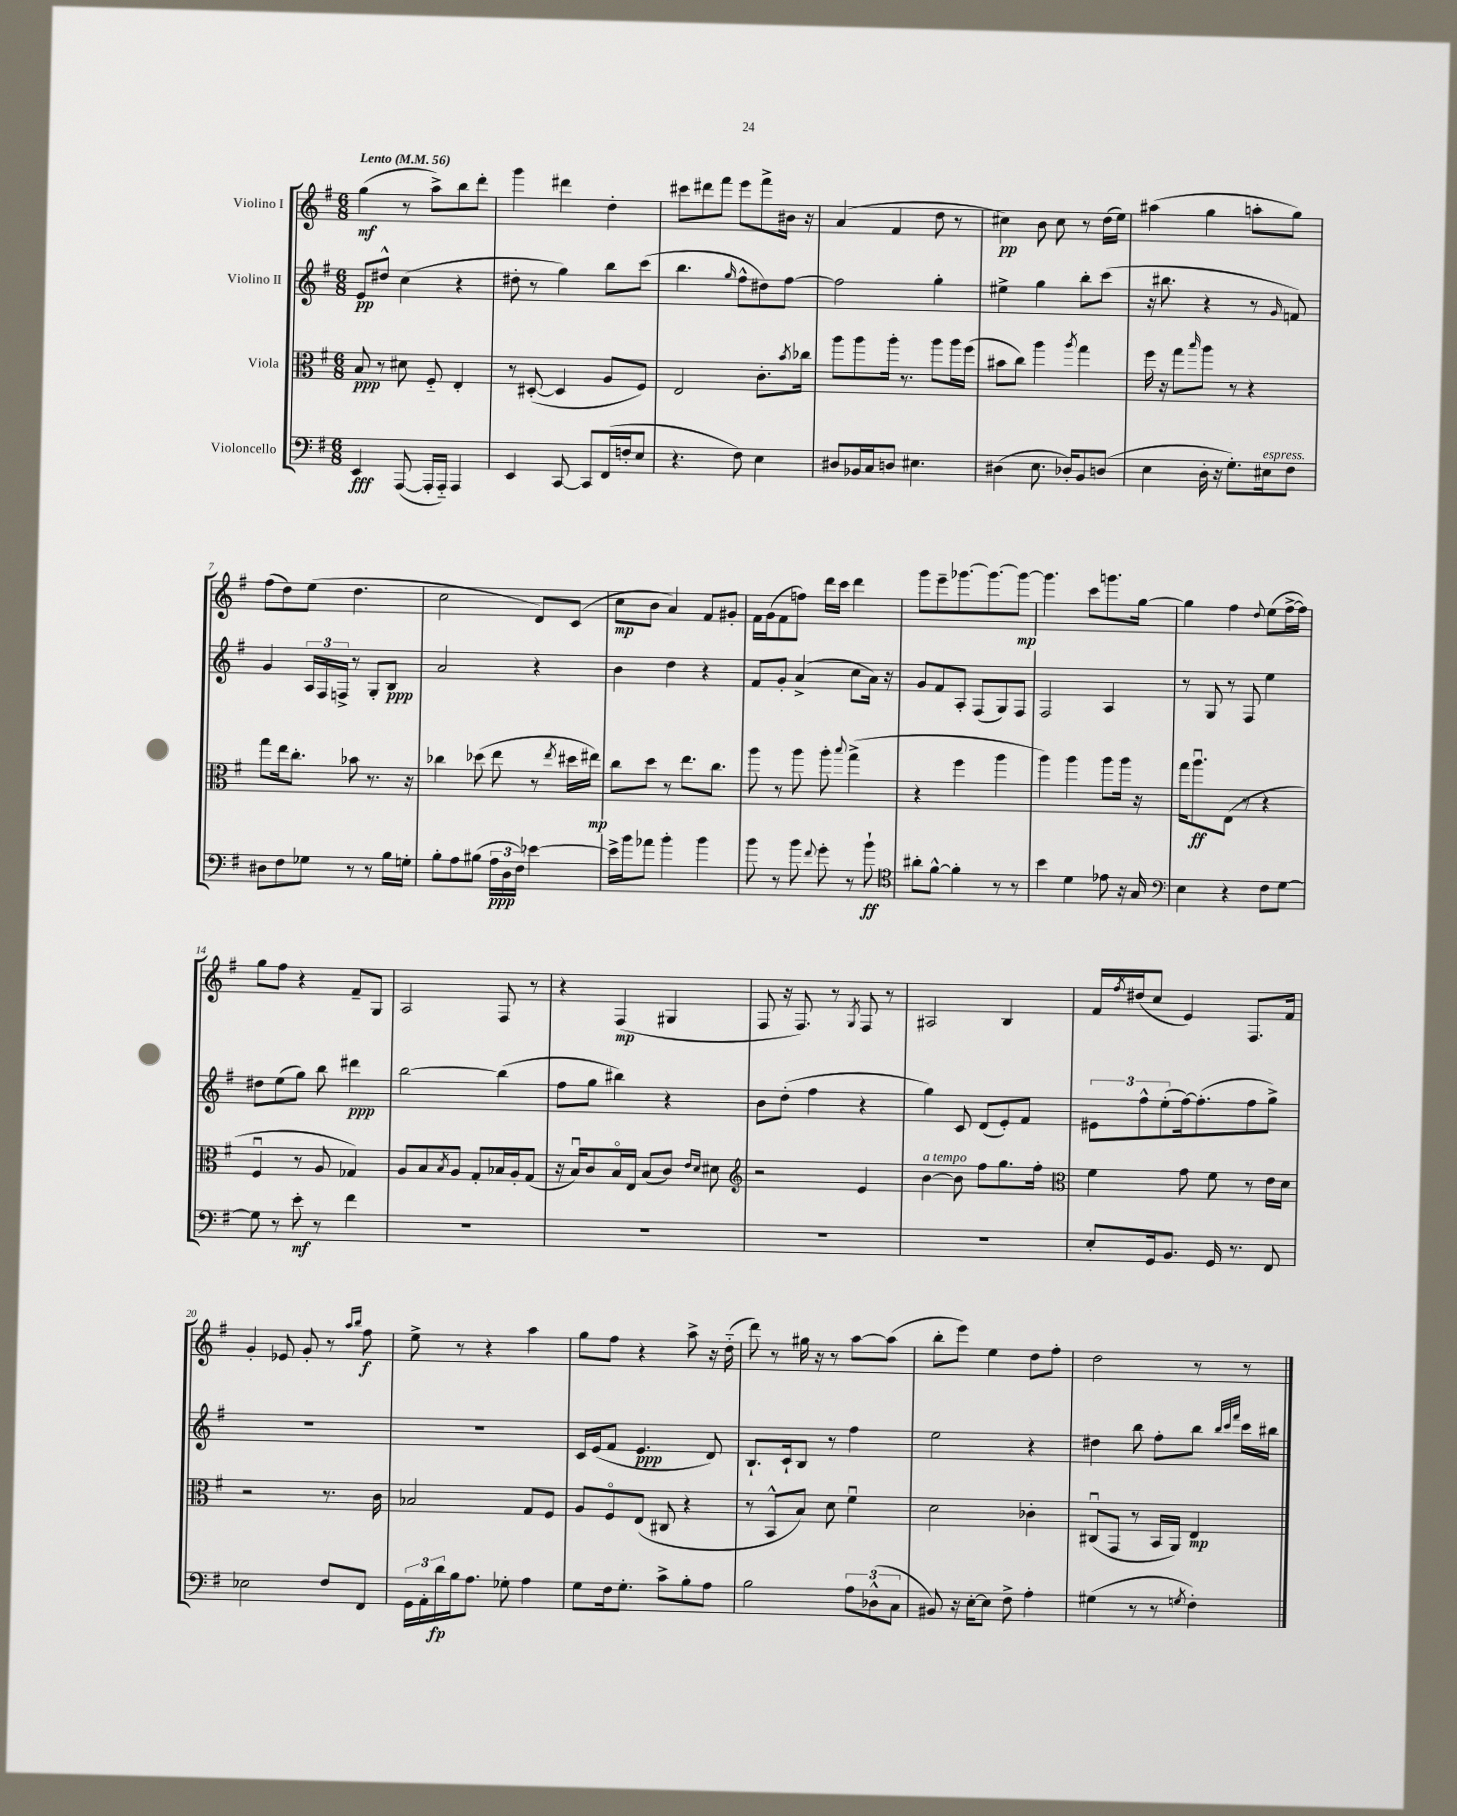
<<
\new StaffGroup <<
\new Staff = "s0" \with { instrumentName = "Violino I" } {
    \clef treble \key g \major \numericTimeSignature \time 6/8 \tempo "Lento" 4 = 56
    g''4\mf( r8 a''8->) b''8 d'''8-. |
    g'''4 dis'''4 d''4-. |
    cis'''8 dis'''8 fis'''8 e'''8 fis'''8-> bis'16 r16 |
    a'4( fis'4 d''8 r8 |
    cis''4\pp) b'8 cis''8 r8 d''16( e''16) |
    ais''4( g''4 a''8-. g''8) |
    fis''8( d''8) e''8( d''4. |
    c''2 d'8) c'8( |
    c''8\mp b'8 a'4) fis'8 gis'8-. |
    fis'16 g'16( fis'8 f''8) d'''16 c'''16 d'''4 |
    g'''8 e'''8-- ges'''8.~ ges'''8.~ ges'''8~\mp |
    ges'''4. c'''8 g'''8. g''16~ |
    g''4 fis''4 \appoggiatura { d''8 } e''8( fis''16~-> fis''16) |
    g''8 fis''8 r4 fis'8-- g8 |
    a2 fis8 r8 |
    r4 fis4\mp( gis4 |
    fis8 r16 fis8.) r8 \acciaccatura { g8 } fis8 r8 |
    ais2 b4 |
    fis'16 \acciaccatura { fis''8 } dis''16( c''8 e'4) fis8. fis'16 |
    g'4-. ees'8 g'8-. r8 \grace { a''16 b''16 } fis''8\f |
    e''8-> r8 r4 a''4 |
    g''8 fis''8 r4 a''8-> r16 d''16-_( |
    d'''8) r8 gis''16 r16 r8 a''8~ a''8( |
    b''8-. e'''8) e''4 d''8 fis''8-. |
    d''2 r8 r8 \bar "|." |
}
\new Staff = "s1" \with { instrumentName = "Violino II" } {
    \clef treble \key g \major \numericTimeSignature \time 6/8
    e'8\pp dis''8-^ c''4( r4 |
    dis''8-. r8 g''4) b''8 c'''8( |
    b''4. \grace { g''16 } fis''8-^ dis''8) fis''8~ |
    fis''2 g''4-. |
    eis''4-> g''4 b''8-. c'''8( |
    r16 bis''8. r4 r8 \grace { g'16 } f'8) |
    g'4 \tuplet 3/2 { a16 fis16 f16-> } r8 g8-. b8\ppp |
    a'2 r4 |
    b'4 d''4 r4 |
    fis'8 g'8-. a'4->( c''8 a'16) r16 |
    g'8 fis'8 a8-. fis8( g8) fis8 |
    fis2 a4 |
    r8 g8 r8 fis8 e''4 |
    dis''8 e''8( g''8) b''8 dis'''4\ppp |
    b''2~ b''4( |
    fis''8 g''8 bis''4) r4 |
    b'8 d''8-.( fis''4 r4 |
    g''4) c'8 d'8( e'8-.) fis'8 |
    \tuplet 3/2 { eis'8 fis''8-^ e''8-.( } fis''16~) fis''8.-.( fis''8 g''8->) |
    R2. |
    R2. |
    c'16 e'16( fis'8 e'4.\ppp d'8) |
    b8.-! c'16-! b8 r8 fis''4 |
    e''2 r4 |
    dis''4 b''8 fis''8-. b''8 \grace { b''32 c'''32 fis'''32 } c'''16 bis''16 \bar "|." |
}
\new Staff = "s2" \with { instrumentName = "Viola" } {
    \clef alto \key g \major \numericTimeSignature \time 6/8
    b8\ppp r8 dis'8 fis8-_ e4-. |
    r8 dis8~-.( dis4 a8 fis8) |
    e2 c'8.-. \acciaccatura { b'8 } ces''16 |
    a''8 a''8 a''16-. r8. a''8 a''16 fis''16( |
    bis'8 c''8) a''4 \acciaccatura { a''8 } g''4 |
    fis''16 r16 g''8 \grace { b''16 } a''8 r8 r4 |
    g''8 e''16 c''8.-. bes'8 r8. r16 |
    ces''4 des''8( e''8 r8 \acciaccatura { e''8 } dis''16 eis''16\mp) |
    c''8 d''8 r8 e''8. c''8. |
    a''8 r8 a''8 a''8-. \appoggiatura { b''8 } g''4->( |
    r4 fis''4 a''4 |
    a''4) a''4 a''8 a''16 r16 |
    g''16 a''8.\downbow\ff e8( r8 r4 |
    fis4\downbow r8 a8 ges4) |
    a8 b8 \acciaccatura { b8 } a8 g8-. bes16 a16-. g8( |
    r16 b16\downbow) c'8 b16\flageolet e16 b8( c'8) \grace { e'16 d'16 } dis'8 |
    \clef treble r2 e'4 |
    b'4~^\markup { \italic "a tempo" } b'8 fis''8 g''8. fis''16-. |
    \clef alto fis'4 g'8 fis'8 r8 e'16 d'16 |
    r2 r8. c'16 |
    bes2 g8 fis8 |
    a8 fis8\flageolet e8( cis8 r4 |
    r8 b,8-^ b8) d'8 fis'4\downbow |
    d'2 ces'4-. |
    cis8\downbow( g,8 r8 b,16 a,16) e4\mp \bar "|." |
}
\new Staff = "s3" \with { instrumentName = "Violoncello" } {
    \clef bass \key g \major \numericTimeSignature \time 6/8
    e,4\fff a,,8~( a,,16-. a,,16-_) a,,4 |
    e,4 c,8~ c,8 fis,16( f16-. e8 |
    r4. fis8) e4 |
    dis8 bes,16 c16 d8 eis4. |
    dis4( e8. des16-.) b,8 d8( |
    e4 d16-. r16 g8.-.) eis16^\markup { \italic "espress." } fis8 |
    dis8 fis8 ges8 r8 r8 b16 g16-. |
    b8-. a8 bis8( \tuplet 3/2 { a16\ppp d16 fis16) } ees'4~ |
    ees'16-> b'16 aes'8 b'4-. b'4 |
    b'8 r8 b'8 \appoggiatura { fis'8 } g'8-. r8 b'8-!\ff |
    \clef tenor ais'8-. fis'8~-^ fis'4-. r8 r8 |
    b'4 d'4 ees'8 r16 g16 |
    \clef bass e4 r4 fis8 g8~ |
    g8 r8 e'8-.\mf r8 fis'4 |
    R2. |
    R2. |
    R2. |
    R2. |
    e8-. g,16 b,8. g,16 r8. fis,8 |
    ees2 fis8 fis,8 |
    \tuplet 3/2 { g,16 a,16-. d'16\fp } b16 a8. ges8-. a4 |
    g8 fis16 g8.-. c'8-> b8-. a8 |
    b2 \tuplet 3/2 { a8 des8-^( c8 } |
    bis,8) r16 e16~-. e8 fis8-> a4-. |
    gis4( r8 r8 \acciaccatura { g8 } fis4-.) \bar "|." |
}
>>
>>
